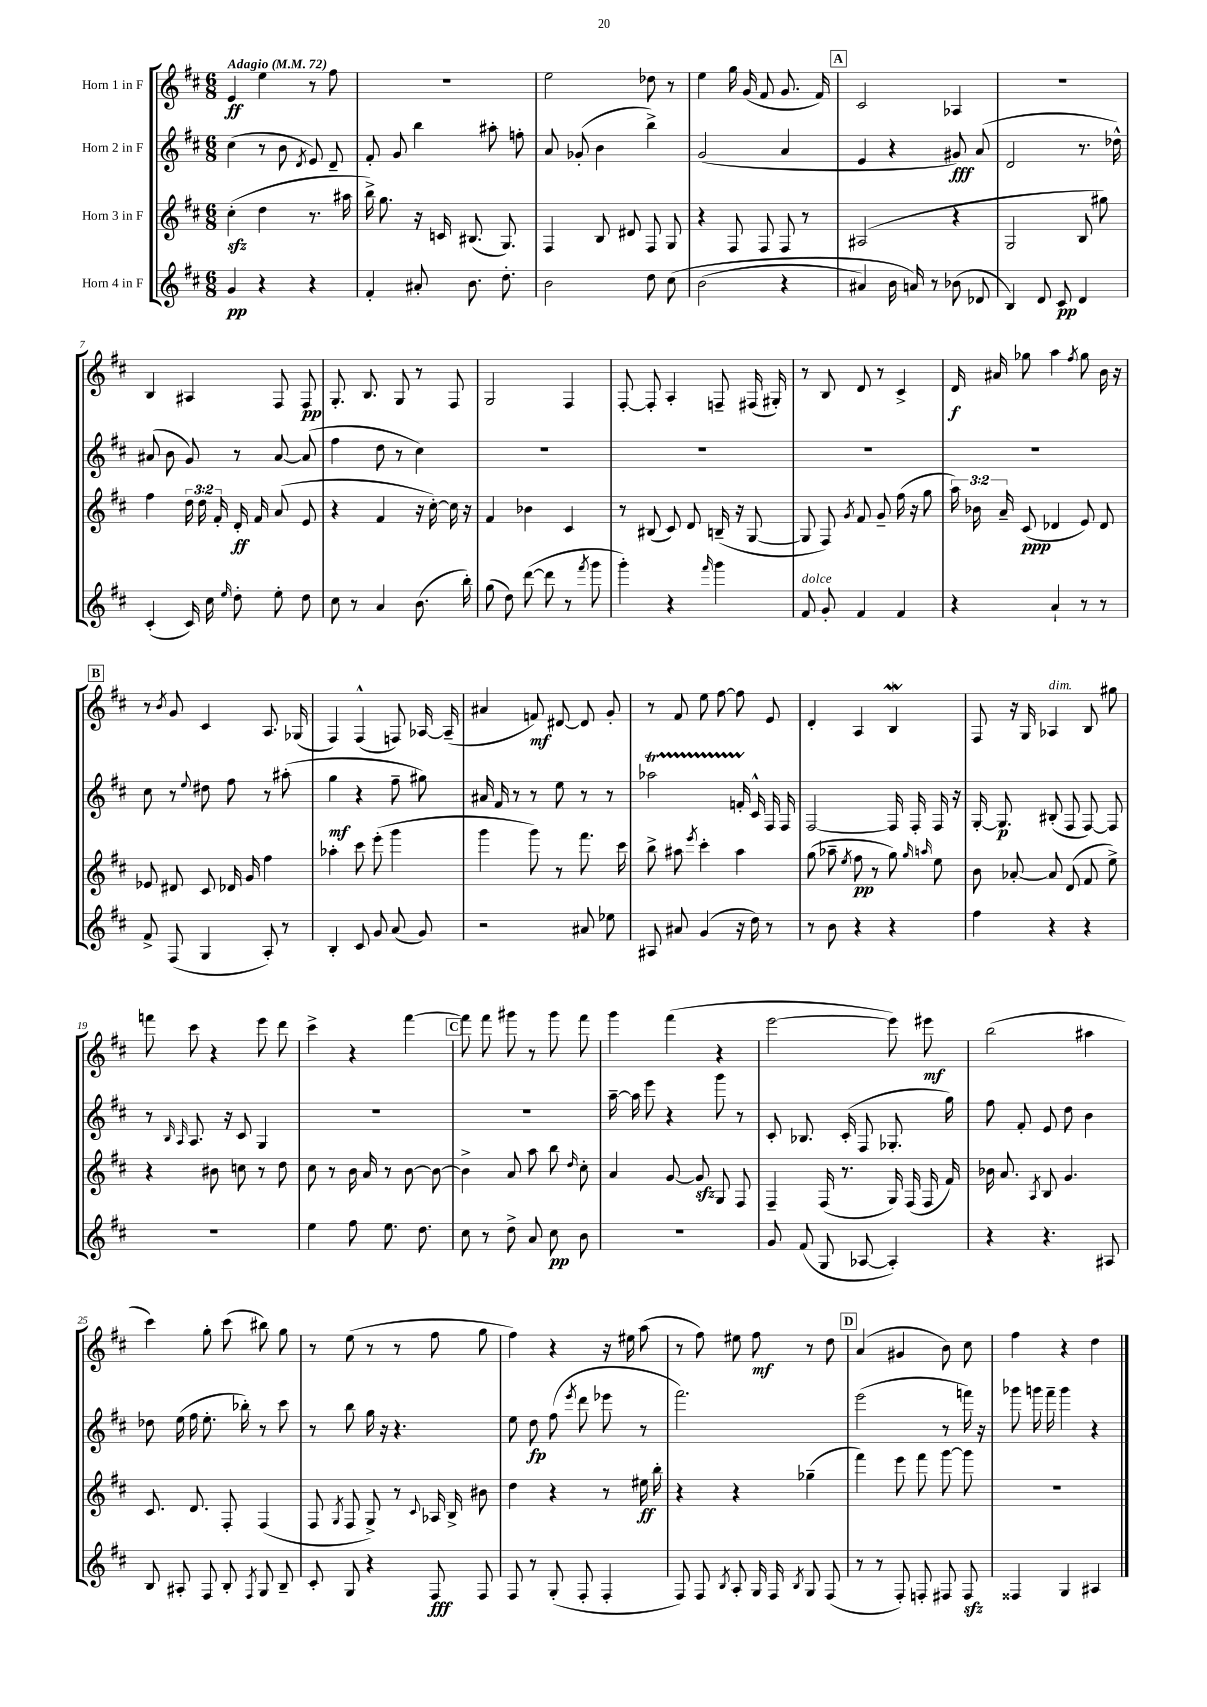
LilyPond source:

<<
\new StaffGroup <<
\new Staff = "s0" \with { instrumentName = "Horn 1 in F" } {
    \clef treble \key d \major \numericTimeSignature \time 6/8 \tempo "Adagio" 4 = 72
    \autoBeamOff e'4\ff e''4 r8 fis''8 |
    R2. |
    e''2 des''8 r8 |
    e''4 g''16 g'16( fis'8 g'8. fis'16) |
    \mark \markup { \box "A" } cis'2 aes4 |
    R2. |
    b4 ais4 fis8 fis8\pp |
    g8.-. b8. g8 r8 fis8 |
    g2 fis4 |
    fis8~-. fis8-. a4-. f8-- fis16( gis16-.) |
    r8 b8 d'8 r8 cis'4-> |
    d'16\f ais'16 ges''8 a''4 \acciaccatura { fis''8 } ges''8 b'16 r16 |
    \mark \markup { \box "B" } r8 \acciaccatura { b'8 } g'8 cis'4 a8. ges16( |
    fis4) fis4-^( f8) aes16~ aes16--( |
    ais'4 f'8\mf) dis'8~ dis'8 g'8-. |
    r8 fis'8 e''8 fis''8~ fis''8 e'8 |
    d'4-. a4 b4\mordent |
    fis8 r16 g16 aes4^\markup { \italic "dim." } b8 gis''8 |
    f'''8 cis'''8 r4 e'''8 d'''8 |
    cis'''4-> r4 fis'''4~ |
    \mark \markup { \box "C" } fis'''8 fis'''8 gis'''8 r8 gis'''8 fis'''8 |
    g'''4 fis'''4( r4 |
    e'''2~ e'''8) eis'''8\mf |
    b''2( ais''4 |
    cis'''4) g''8-. cis'''8( bis''8) g''8 |
    r8 e''8( r8 r8 fis''8 g''8 |
    fis''4) r4 r16 eis''16 a''8( |
    r8 fis''8) eis''8 fis''8\mf r8 d''8 |
    \mark \markup { \box "D" } a'4( gis'4 b'8) cis''8 |
    fis''4 r4 d''4 \bar "|." |
}
\new Staff = "s1" \with { instrumentName = "Horn 2 in F" } {
    \clef treble \key d \major \numericTimeSignature \time 6/8
    \autoBeamOff cis''4( r8 b'8 \acciaccatura { d'8 } e'8) d'8-- |
    fis'8-. g'8 b''4 ais''8-. f''8-. |
    a'8 ges'8-.( b'4 b''4->) |
    g'2( a'4 |
    \mark \markup { \box "A" } e'4 r4 gis'8\fff) a'8( |
    d'2 r8. des''16-^) |
    ais'8( b'8 g'8) r8 ais'8~ ais'8( |
    fis''4 d''8 r8 cis''4) |
    R2. |
    R2. |
    R2. |
    R2. |
    \mark \markup { \box "B" } cis''8 r8 \appoggiatura { e''8 } dis''8 fis''8 r8 ais''8-.( |
    g''4\mf r4 fis''8-- gis''8) |
    ais'16 fis'16 r8 r8 e''8 r8 r8 |
    aes''2\startTrillSpan f'16-. cis'16-^\stopTrillSpan fis16 fis16 |
    fis2~ fis16 fis16-. fis16 r16 |
    g16~-. g8.\p bis8-.( fis8 fis8~) fis8 |
    r8 \grace { b16 a16 } a8. r16 cis'8 g4 |
    R2. |
    \mark \markup { \box "C" } R2. |
    a''16~-- a''16 e'''8 r4 g'''8 r8 |
    cis'8-. bes8. cis'16-.( fis8 ges8.-. g''16) |
    fis''8 fis'8-. e'8 d''8 b'4 |
    des''8 e''16( fis''16 e''8.-. bes''16-.) r8 cis'''8 |
    r8 b''8 g''16 r16 r4. |
    e''8 d''8\fp fis''8( \acciaccatura { e'''8 } d'''8 ees'''8 r8 |
    fis'''2.) |
    \mark \markup { \box "D" } e'''2( r8 f'''16) r16 |
    ges'''8 g'''16 fis'''16-- g'''4 r4 \bar "|." |
}
\new Staff = "s2" \with { instrumentName = "Horn 3 in F" } {
    \clef treble \key d \major \numericTimeSignature \time 6/8 \override Staff.TupletNumber.text = #tuplet-number::calc-fraction-text
    \autoBeamOff cis''4-.\sfz( d''4 r8. ais''16 |
    b''16->) g''8. r16 c'16 bis8.( g8.) |
    fis4 b8 dis'8 fis8 g8 |
    r4 fis8 fis8 fis8 r8 |
    \mark \markup { \box "A" } ais2( r4 |
    g2 b8 gis''8) |
    fis''4 \tuplet 3/2 { d''16 d''16 fis'16-. } d'16-.\ff fis'16 a'8( e'8 |
    r4 fis'4 r16 cis''16~-.) cis''16 r16 |
    fis'4 bes'4 cis'4 |
    r8 bis8( cis'8) d'8 b16--( r16 g8~ |
    g8 fis8) \acciaccatura { g'8 } fis'8 g'8-- fis''16( r16 g''8 |
    \tuplet 3/2 { a''16) bes'16 a'16-- } cis'8\ppp( des'4 e'8) des'8 |
    \mark \markup { \box "B" } ees'8 dis'8 cis'8 des'16 g'16 fis''4 |
    aes''4-. cis'''8 e'''8-.( g'''4 |
    g'''4 g'''8) r8 fis'''8. cis'''16 |
    b''8-> ais''8 \acciaccatura { e'''8 } cis'''4-. ais''4 |
    g''8( aes''8-- \acciaccatura { e''8 } fis''8\pp r8 g''8) \grace { g''16 a''16 } e''8 |
    b'8 aes'8~-. aes'8 d'8( fis'8 e''8->) |
    r4 bis'8 c''8 r8 d''8 |
    cis''8 r8 b'16 a'16 r8 b'8~ b'8~ |
    \mark \markup { \box "C" } b'4-> a'8 a''8 b''8 \grace { d''16 } cis''8-. |
    a'4 g'8~ g'8\sfz g8 fis8 |
    fis4-- fis16( r8. g16) fis16( fis16 fis'16) |
    bes'16 a'8. \acciaccatura { a8 } b8 g'4. |
    cis'8. d'8. fis8-. fis4( |
    fis8 \acciaccatura { g8 } fis8 g8->) r8 \appoggiatura { cis'8 } aes16 b16-> bis'8 |
    d''4 r4 r8 eis''16\ff b''16-. |
    r4 r4 ges''4--( |
    \mark \markup { \box "D" } fis'''4) e'''8 fis'''8 g'''8~ g'''8 |
    R2. \bar "|." |
}
\new Staff = "s3" \with { instrumentName = "Horn 4 in F" } {
    \clef treble \key d \major \numericTimeSignature \time 6/8
    \autoBeamOff g'4\pp r4 r4 |
    fis'4-. ais'8-. b'8. d''8.-. |
    b'2 d''8 cis''8\( |
    b'2( r4 |
    \mark \markup { \box "A" } ais'4) b'16 a'16\) r8 bes'8( des'8 |
    b4) d'8 cis'8\pp d'4 |
    cis'4-.( cis'16) cis''16 \grace { e''16 } d''8-. e''8-. d''8 |
    cis''8 r8 a'4 b'8.( b''16-.) |
    g''8( d''8) d'''8~( d'''8 r8 \acciaccatura { fis'''8 } g'''8 |
    g'''4-.) r4 \grace { fis'''16 } g'''4 |
    fis'8^\markup { \italic "dolce" } g'8-. fis'4 fis'4 |
    r4 a'4-! r8 r8 |
    \mark \markup { \box "B" } fis'8-> fis8( g4 a8-.) r8 |
    b4-. cis'8 g'8 a'8( g'8) |
    r2 ais'8 ees''8 |
    ais8 ais'8 g'4( r16 d''16) r8 |
    r8 b'8 r4 r4 |
    fis''4 r4 r4 |
    R2. |
    e''4 fis''8 e''8. d''8. |
    \mark \markup { \box "C" } cis''8 r8 d''8-> a'8 cis''8\pp b'8 |
    R2. |
    g'8 fis'8( g8 aes8~ aes4-.) |
    r4 r4. ais8 |
    b8 ais8-. fis8 b8-. \acciaccatura { fis8 } g8 b8-- |
    cis'8-. g8 r4 fis8\fff fis8 |
    fis8 r8 g8-.( fis8-. fis4-. |
    fis8) fis8 \acciaccatura { b8 } a8-. g16 fis16 \acciaccatura { b8 } g8 fis8( |
    \mark \markup { \box "D" } r8 r8 fis8-.) f8-. fis8 fis8\sfz |
    fisis4 g4 ais4 \bar "|." |
}
>>
>>
